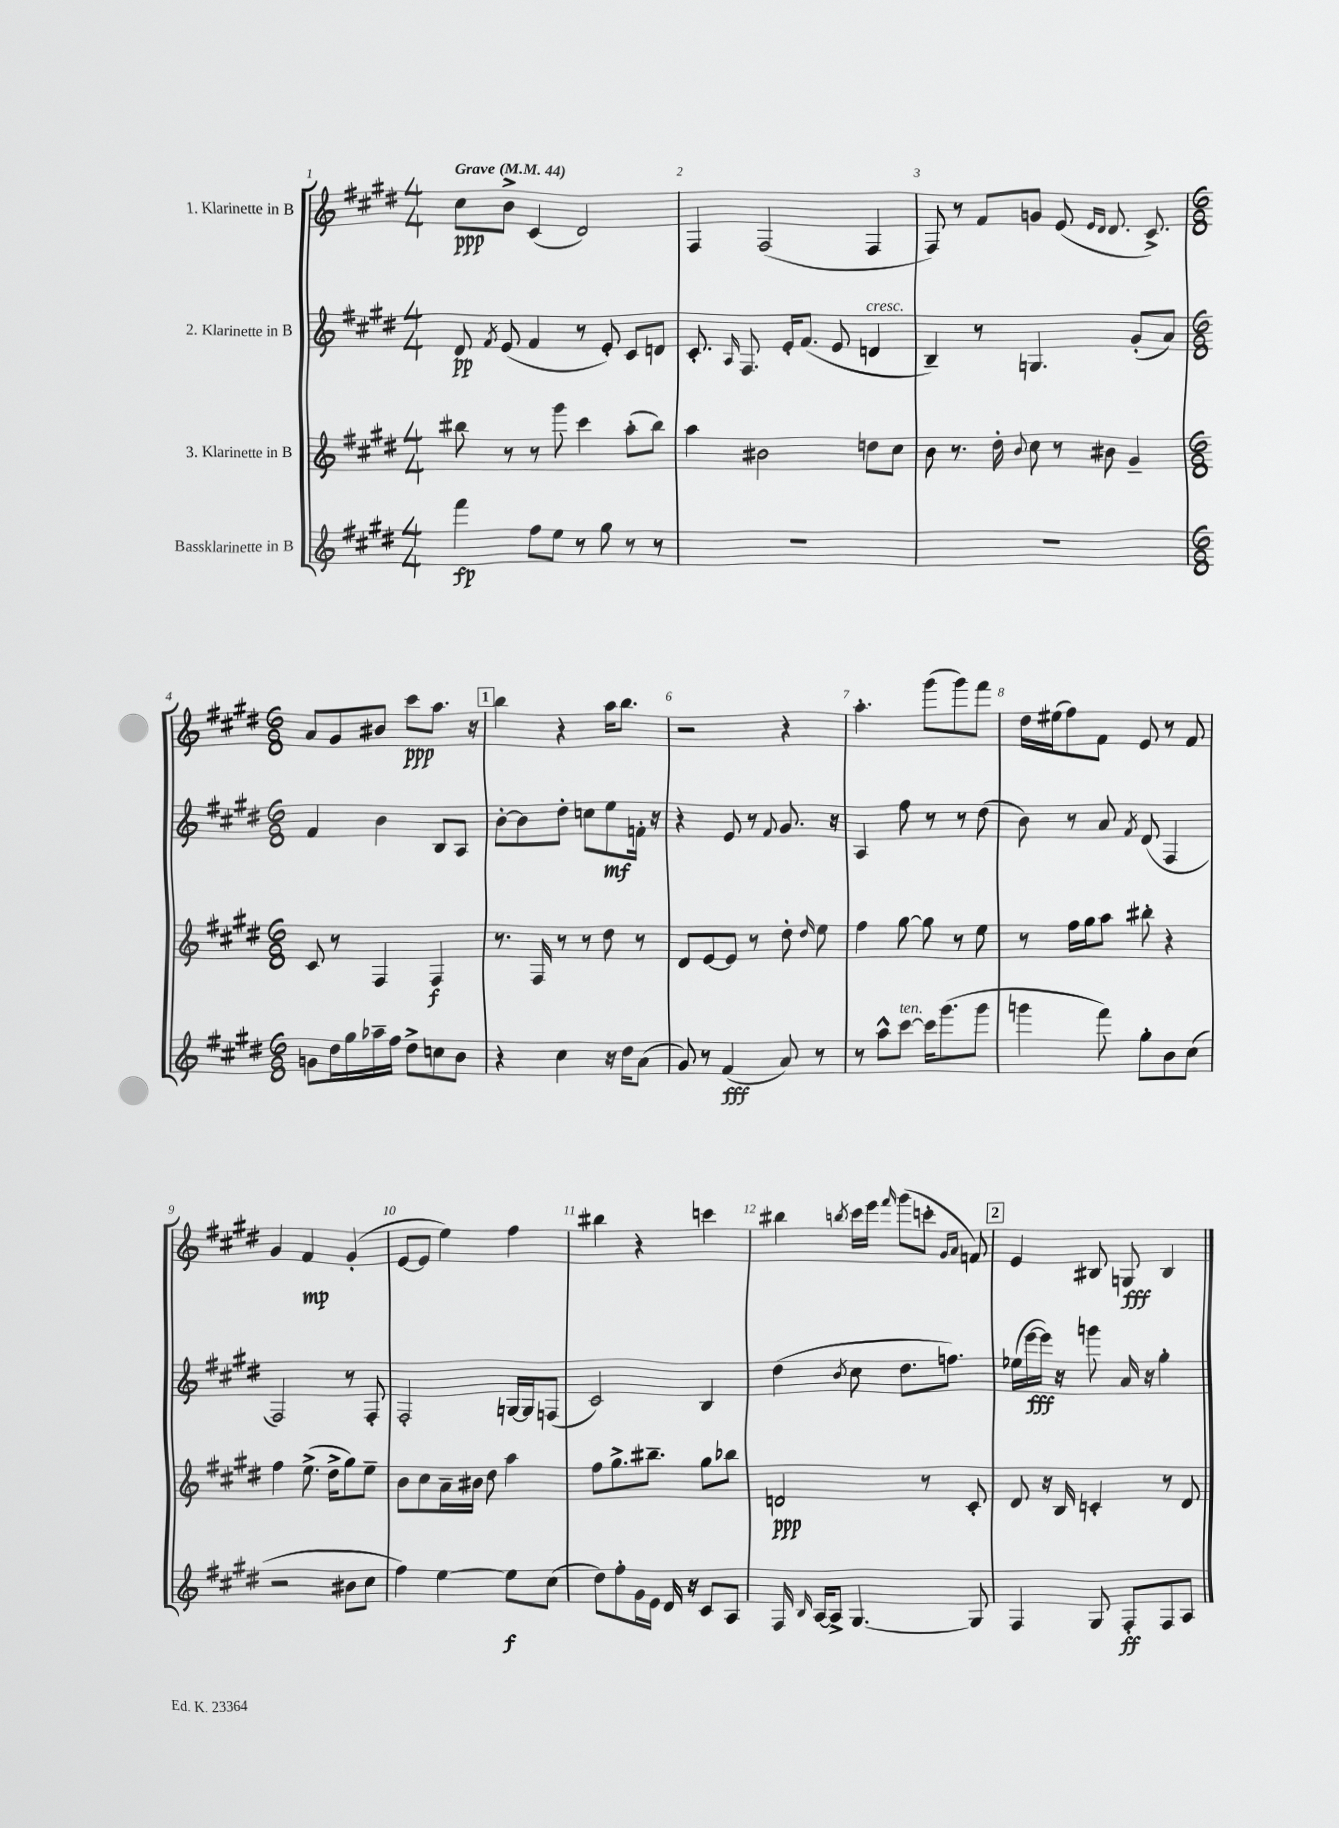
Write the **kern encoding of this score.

**kern	**kern	**kern	**kern
*staff4	*staff3	*staff2	*staff1
*clefG2	*clefG2	*clefG2	*clefG2
*k[f#c#g#d#]	*k[f#c#g#d#]	*k[f#c#g#d#]	*k[f#c#g#d#]
*M4/4	*M4/4	*M4/4	*M4/4
*MM44	*MM44	*MM44	*MM44
4fff#\	8bb#\	8d#/	8cc#\L
.	.	8qf#/	.
.	8r	(8e/	8b^\J
8ff#\L	8r	4f#/	(4c#/
8ee\J	8ggg#\	.	.
8r	4ccc#\	8r	2d#/)
8gg#\	.	8e'/)	.
8r	(8aa'\L	8c#/L	.
8r	8bb#\J)	8d/J	.
=	=	=	=
1r	4aa\	8.c#'/	4F#/
.	.	16qqA/	.
.	.	8.F#/	.
.	2b#\	.	(2F#/
.	.	16e'/LK	.
.	.	(8.f#/J	.
.	.	8e/	.
.	8dd\L	4d/	4F#/
.	8cc#\J	.	.
=	=	=	=
1r	8b\	4B~/)	8F#/)
.	8.r	.	8r
.	.	8r	8f#/L
.	16dd#'\	.	.
.	8qqb/	.	.
.	8cc#\	4.G/	8g/J
.	8r	.	(8e/
.	.	.	16qqe/LL
.	.	.	16qqd#/JJ
.	8b#\	.	8.d#/
.	4g#~/	(8g#'/L	.
.	.	.	8.c#^/)
.	.	8a/J)	.
=	=	=	=
*M6/8	*M6/8	*M6/8	*M6/8
8g\L	8c#/	4f#/	8a/L
16dd#\L	8r	.	8g#/
16gg#\	.	.	.
16aa-~\	4F#/	4b\	8b#/J
16ff#\JJ	.	.	.
8dd#^\L	.	.	8ccc#\L
8cc\	4F#/	8B/L	8.aa\J
8b\J	.	8A/J	.
.	.	.	16r
=	=	=	=
4r	8.r	[8b'\L	4bb\
.	.	8b\]	.
.	16F#/	.	.
4cc#\	8r	8dd#'\J	4r
.	8r	8cc\L	.
16r	8dd#\	8ee\	16aa\LK
16dd#\LK	.	.	8.bb\J
(8a\J	8r	16f'\Jk	.
.	.	16r	.
=	=	=	=
8g#/)	8d#/L	4r	2r
8r	[8e/	.	.
(4f#/	8e/]J	8e/	.
.	8r	8r	.
.	.	8qqf#/	.
8a/)	8dd#'\	8.g#/	4r
.	16qqdd#/	.	.
8r	8ee\	.	.
.	.	16r	.
=	=	=	=
8r	4ff#\	4A/	4.aa'\
8aa^^\L	.	.	.
[8ccc#\J	[8gg#\	8ff#\	.
16ccc#\]LK	8gg#\]	8r	(8ggg#\L
(8.ggg#\	.	.	.
.	8r	8r	8ggg#\)
8ggg#\J	8ee\	(8dd#\	8fff#\J
=	=	=	=
4ggg\	8r	8b\)	16dd#\LL
.	.	.	(16ee#\J
.	16ff#\LL	8r	8ff#\)
.	16gg#\J	.	.
8fff#\)	8aa\J	8a/	8f#\J
.	.	8qf#/	.
8gg#'\L	8bb#'\	(8d#/	8e/
8b\	4r	4F#/	8r
(8cc#\J	.	.	8f#/
=	=	=	=
2r	4ff#\	2F#/)	4g#/
.	(8.ee^\	.	4f#/
.	16dd#^\LK	.	.
8b#\L	8gg#\)	8r	(4g#'/
8cc#\J	8ee~\J	8F#'/	.
=	=	=	=
4ff#\)	8b\L	2F#'/	[8e/L
.	8cc#\	.	8e/]J
[4ee\	16a~\L	.	4ee\)
.	16b#\JJ	.	.
.	8dd#\	.	.
8ee\]L	4aa\	[16G/LL	4ff#\
.	.	16G/]J	.
(8cc#\J	.	(8F/J	.
=	=	=	=
8dd#\L)	8ff#\L	2c#/)	4bb#\
8ff#'\	8.gg#^\	.	.
16g#\L	.	.	4r
16e\JJ	8.bb#~\J	.	.
16d#/	.	.	.
16r	.	.	.
8c#/L	8gg#\L	4B/	4ccc\
8A/J	8bb-\J	.	.
=	=	=	=
16F#/	2d/	(4dd#\	4bb#\
16qqB/	.	.	.
[16A/LK	.	.	.
8A^/]J	.	.	.
.	.	8qb/	8qbb/
[4.G#/	.	8cc#\	16ccc#\LL
.	.	.	16eee\JJ
.	.	.	16qqfff#/
.	.	8.dd#\L	(8ggg#\L
.	8r	.	8ccc'\J
.	.	8.ff\J)	.
.	.	.	16qqg#/LL
.	.	.	16qqa/JJ
8G#/]	8c#'/	.	8f/)
=	=	=	=
4F#/	8d#/	(16ee-\LL	4e/
.	.	[16eee\	.
.	16r	16eee\]JJ)	.
.	16B/	16r	.
8G#/	4c'/	8ggg\	8B#/
8F#'/L	.	16a/	8G/
.	.	16r	.
8F#/	8r	4gg#'\	4B#/
8A/J	8d#/	.	.
==	==	==	==
*-	*-	*-	*-
